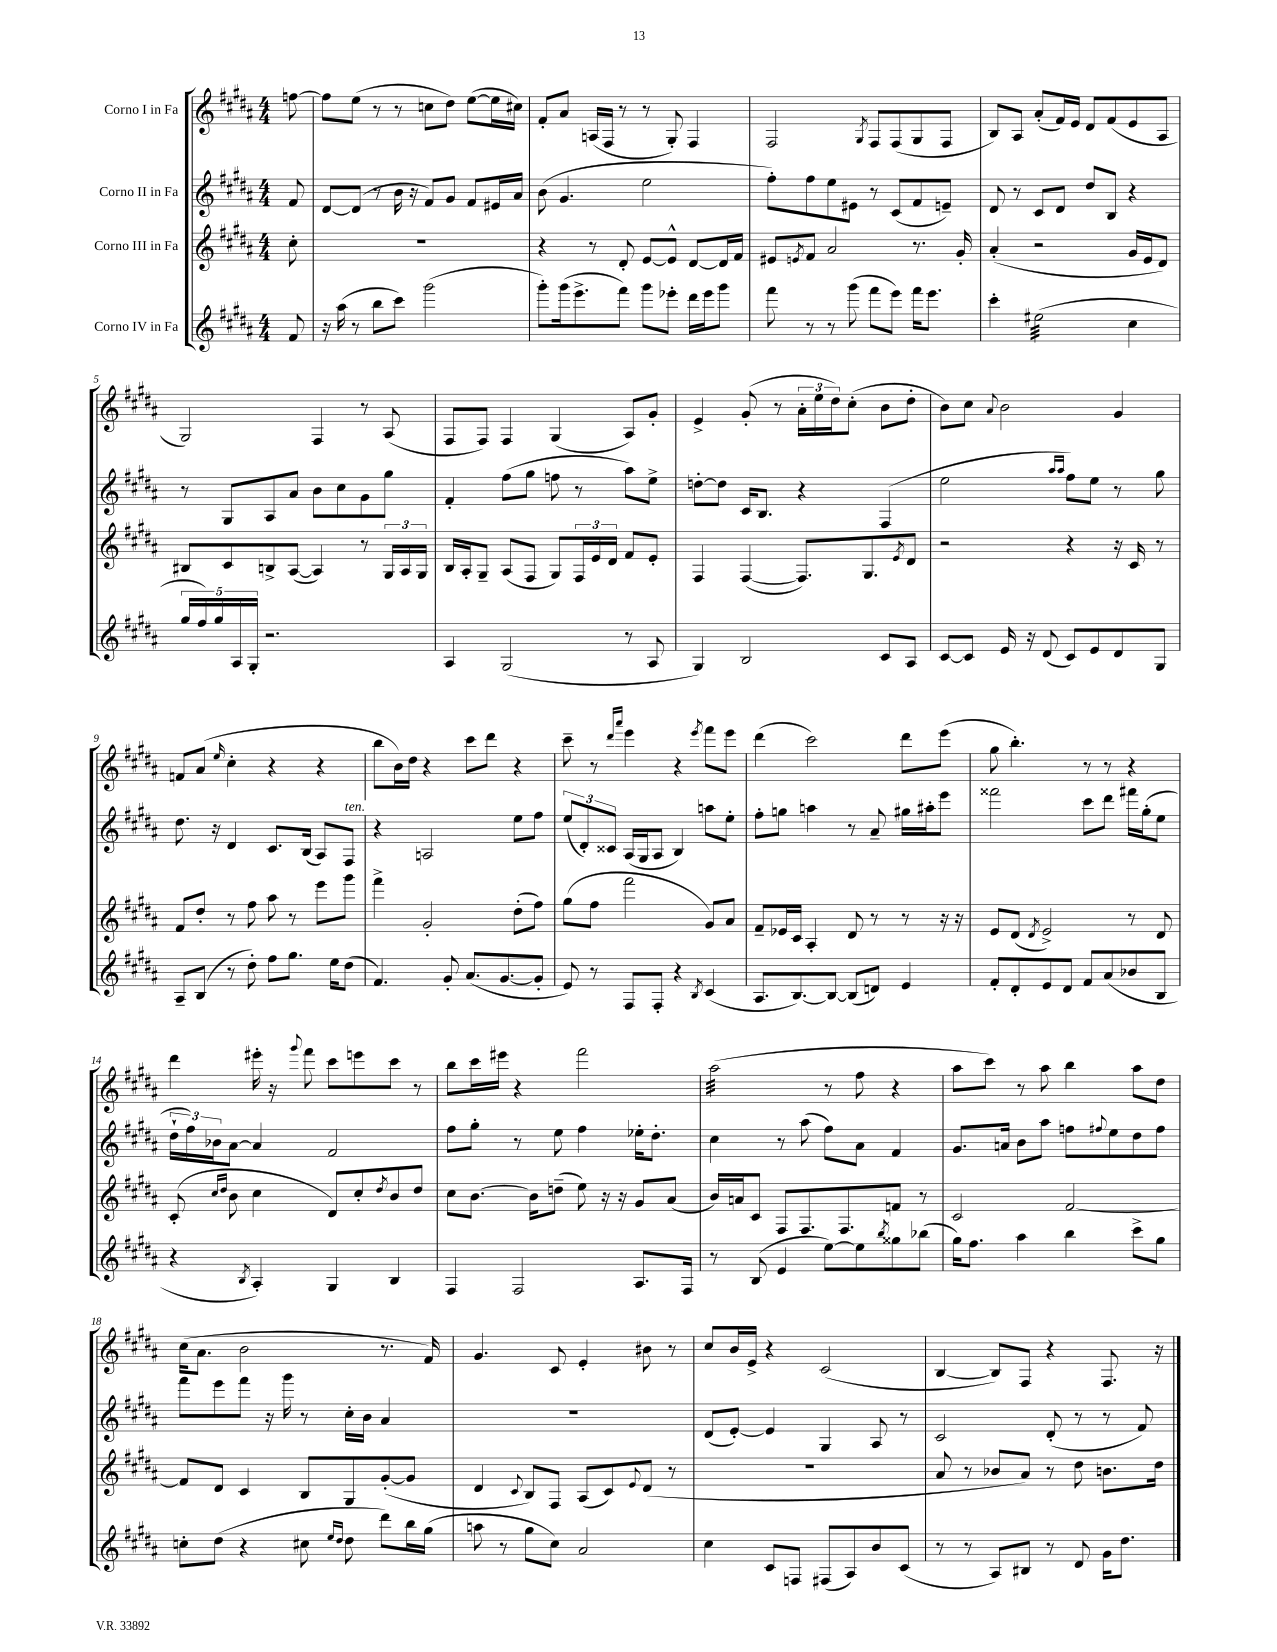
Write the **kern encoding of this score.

**kern	**kern	**kern	**kern
*staff4	*staff3	*staff2	*staff1
*clefG2	*clefG2	*clefG2	*clefG2
*k[f#c#g#d#a#]	*k[f#c#g#d#a#]	*k[f#c#g#d#a#]	*k[f#c#g#d#a#]
*M4/4	*M4/4	*M4/4	*M4/4
8f#/	8cc#'\	8f#/	[8ff\
=	=	=	=
16r	1r	[8d#/L	8ff\]L
(16aa#\	.	.	.
8r	.	(8d#/]J	(8ee\J
8bb\L	.	8r	8r
8ccc#\J)	.	16b\	8r
.	.	16r	.
(2ggg#\	.	8f#/L)	8cc\L
.	.	8g#/J	8dd#\J)
.	.	8f#/L	([8ee\L
.	.	16e#/L	16ee\]L
.	.	16a#/JJ	16cc#\JJ)
=	=	=	=
8ggg#'\L)	4r	(8b\	8f#'/L
(16ggg#\k	.	4.g#/	8a#/J
8.eee^\	.	.	.
.	8r	.	(16A/LL
.	.	.	16F#/JJ
8fff#\J)	8d#'/	.	8r
8ggg#\L	[8e/L	2ee\	8r
8eee-'\J	8e^^/]J	.	8G#'/)
16ddd#\LL	[8d#/L	.	4F#/
16eee-\J	.	.	.
8ggg#\J	16d#/]L	.	.
.	16f#/JJ	.	.
=	=	=	=
8fff#\	8e#/L	8ff#'\L)	2F#/
.	8qe/	.	.
8r	8f#/J	8ff#\	.
8r	2a#/	8ee\	.
(8ggg#\	.	8e#\J	.
.	.	.	8qG#/
8fff#\L	.	8r	8F#/L
8eee\J)	.	(8c#/L	(8F#/
16fff#\LK	8.r	8f#/	8G#/
8.eee\J	.	.	.
.	.	8e~/J)	8F#/J
.	16g#'/	.	.
=	=	=	=
4ccc#'\	(4a#'/	8d#/	8B/L)
.	.	8r	8A#/J
(2ee#\	2r	8c#/L	(8a#'/L
.	.	8d#/J	16f#/L)
.	.	.	16e/JJ
.	.	8dd#/L	8d#/L
.	.	8B/J	(8f#/
4cc#\	16g#/LL	4r	8e/
.	16e/J	.	.
.	8d#/J)	.	8A#/J
=	=	=	=
20gg#/LL	8B#/L	8r	2G#/)
20ff#/)	.	.	.
20gg#/	.	.	.
.	8c#/	8G#/L	.
20A#/	.	.	.
20G#'/JJ	.	.	.
2.r	8B^/	8A#/	.
.	([8A#/J	8a#/J	.
.	4A#/])	8b\L	4F#/
.	.	8cc#\	.
.	8r	8g#\	8r
.	24G#/LL	8gg#\J	(8A#/
.	24A#/	.	.
.	24G#/JJ	.	.
=	=	=	=
4A#/	16B/LL	4f#'/	8F#/L
.	16A#'/J	.	.
.	8G#~/J	.	8F#/J)
(2G#/	(8A#/L	(8ff#\L	4F#/
.	8F#/J	8gg#\J	.
.	8G#/L)	8ff\	(4G#/
.	24F#/L	8r	.
.	24e/	.	.
.	24d#/JJ	.	.
8r	8f#/L	8aa#\L)	8A#/L)
8A#/	8e'/J	8ee^\J	8g#'/J
=	=	=	=
4G#/)	4F#/	[8dd'\L	4e^/
.	.	8dd\]J	.
2B/	([4F#/	16c#/LK	(8g#'/
.	.	8.B/J	.
.	.	.	8r
.	8.F#/]L)	4r	24a#'\LL
.	.	.	24ee\
.	.	.	24dd#\J)
.	.	.	(8cc#'\J
.	8.G#/	.	.
8c#/L	.	(4F#/	8b\L
.	8qe/	.	.
8A#/J	8d#/J	.	8dd#'\J
=	=	=	=
[8c#/L	2r	2ee\	8b\L)
8c#/]J	.	.	8cc#\J
.	.	.	8qqa#/
16e/	.	.	2b\
16r	.	.	.
(8d#/	.	.	.
.	.	16qqaa#/LL	.
.	.	16qqaa#/JJ	.
8c#/L)	4r	8ff#\L)	.
8e/	.	8ee\J	.
8d#/	16r	8r	4g#/
.	16c#/	.	.
8G#/J	8r	8gg#\	.
=	=	=	=
8A#~/L	8f#/L	8.dd#\	8f/L
(8B/J	8dd#'/J	.	(8a#/J
.	.	16r	.
.	.	.	16qqee/
8r	8r	4d#/	4cc#'\
8dd#'\)	8ff#\	.	.
8ff#\L	8aa#\	8.c#/L	4r
8.gg#\J	8r	.	.
.	.	(16B/Jk	.
.	8eee\L	8A#/L)	4r
16ee\LK	.	.	.
(8dd#\J	8ggg#\J	8F#/J	.
=	=	=	=
4.f#/)	4fff#^\	4r	8bb\L
.	.	.	16b\L)
.	.	.	16dd#\JJ
.	2g#'/	2A/	4r
8g#'/	.	.	.
(8.a#/L	.	.	8ccc#\L
.	.	.	8ddd#\J
[8.g#/	.	.	.
.	(8dd#'\L	8ee\L	4r
8g#'/]J	8ff#\J)	8ff#\J	.
=	=	=	=
8e/)	(8gg#\L	(12ee/L	8ccc#~\
.	.	12d#'/)	.
8r	8ff#\J	.	8r
.	.	12c##/J	.
.	.	.	16qqddd#/LL
.	.	.	16qqaaa#/JJ
8F#/L	2fff#\	(16A#/LL	4eee\
.	.	16G#/J	.
8F#'/J	.	8A#/J	.
4r	.	4B/)	4r
8qB/	.	.	8qeee/
(4c#/	8g#/L)	8aa\L	8fff#\L
.	8a#/J	8ee'\J	8eee\J
=	=	=	=
8.A#/L	8f#~/L	8ff#'\L	(4ddd#\
.	16e-/L	8gg\J	.
[8.B/)	16c#/JJ	.	.
.	4A#'/	4aa\	2ccc#\)
8B/_J	.	.	.
(8B/]L	8d#/	8r	.
8d/J)	8r	8a#~/	.
4e/	8r	16gg#\LL	8ddd#\L
.	.	16aa#'\J	.
.	16r	8eee\J	(8eee\J
.	16r	.	.
=	=	=	=
8f#'/L	8e/L	2fff##\	8gg#\
8d#'/	(8d#/J	.	4.bb'\)
.	8qd#/	.	.
8e/	2e^/)	.	.
8d#/J	.	.	.
8f#/L	.	8ccc#\L	8r
(8a#/	.	8ddd#\J	8r
8b-/	8r	16fff#\LL	4r
.	.	(16gg#'\J	.
8B/J	8d#/	8ee\J	.
=	=	=	=
4r	(8c#'/	24dd#`\LL	4ddd#\
.	.	24ff#\)	.
.	.	24b-\J	.
.	16qqcc#/LL	.	.
.	16qqdd#/JJ	.	.
.	8b\	[8a#\J	.
8qB/	.	.	.
4A#'/)	4cc#\	4a#/]	16eee#'\
.	.	.	16r
.	.	.	8qqggg#/
.	.	.	8fff#\
4G#/	8d#/L)	2f#/	8ccc#\L
.	8cc#'/	.	8eee\
.	8qdd#/	.	.
4B/	8b/	.	8ccc#\J
.	8dd#/J	.	8r
=	=	=	=
4F#/	8cc#\L	8ff#\L	8bb\L
.	[8.b\J	8gg#'\J	16ccc#\L
.	.	.	16eee#\JJ
2F#/	.	8r	4r
.	16b\]LK	.	.
.	(8dd~\J	8ee\	.
.	8ee\)	4ff#\	2fff#\
.	16r	.	.
.	16r	.	.
8.A#/L	8g#/L	16ee-'\LK	.
.	.	8.dd#'\J	.
.	(8a#/J	.	.
16F#/Jk	.	.	.
=	=	=	=
8r	16b/LL)	4cc#\	(2aa#\
.	16a/J	.	.
(8B/	8c#/J	.	.
4e/	8F#/L	8r	.
.	8.F#/	(8aa#\	.
[8ee\L)	.	8ff#\L)	8r
.	8.F#/	.	.
8ee\]	.	8a#\J	8ff#\
8qbb/	.	.	.
8gg##\	8f/J	4f#/	4r
(8bb-\J	8r	.	.
=	=	=	=
16gg#\LK)	2c#/	8.g#/L	8aa#\L
8.ff#\J	.	.	.
.	.	.	8ccc#\J)
.	.	16a/Jk	.
4aa#\	.	8b\L	8r
.	.	8aa#\J	8aa#\
4bb\	[2f#/	8ff\L	4bb\
.	.	8qqff#/	.
.	.	8ee\	.
8ccc#^\L	.	8dd#\	8aa#\L
8gg#\J	.	8ff#\J	8dd#\J
=	=	=	=
8cc'\L	8f#/]L	8fff#\L	(16cc#\LK
.	.	.	8.a#\J
(8dd#\J	8d#/J	8eee\	.
4r	4c#/	8fff#\J	2b\
.	.	16r	.
.	.	16ggg#\	.
8cc#\	8B/L	8r	.
16qqee/LL	.	.	.
16qqdd#/JJ	.	.	.
8dd#\	8G#/	16cc#'\LL	.
.	.	16b\JJ	.
8ddd#\L)	([8g#'/	4a#/	8.r
16bb\L	8g#/]J	.	.
(16gg#\JJ	.	.	16f#/)
=	=	=	=
8aa\	4d#/	1r	4.g#/
8r	.	.	.
.	8qqc#/	.	.
8gg#\L	8B/L)	.	.
8cc#\J)	8F#/J	.	8c#/
2a#/	(8A#/L	.	4e'/
.	8c#/)	.	.
.	8qqe/	.	.
.	(8d#/J	.	8b#\
.	8r	.	8r
=	=	=	=
4cc#\	1r	(8d#/L	8cc#/L
.	.	[8e'/J)	16b/L
.	.	.	16e^/JJ
8c#/L	.	4e/]	4r
8F/J	.	.	.
(8F#/L	.	4G#/	(2c#/
8A#/)	.	.	.
8b/	.	8A#/	.
(8c#/J	.	8r	.
=	=	=	=
8r	8a#/	2c#/	[4B/
8r	8r	.	.
8A#/L)	8b-/L	.	8B/]L)
8B#/J	8a#/J)	.	8F#/J
8r	8r	(8d#'/	4r
8d#/	8dd#\	8r	.
16g#\LK	8.b\L	8r	8.F#/
8.dd#\J	.	.	.
.	.	8f#/)	.
.	16dd#\Jk	.	16r
==	==	==	==
*-	*-	*-	*-
